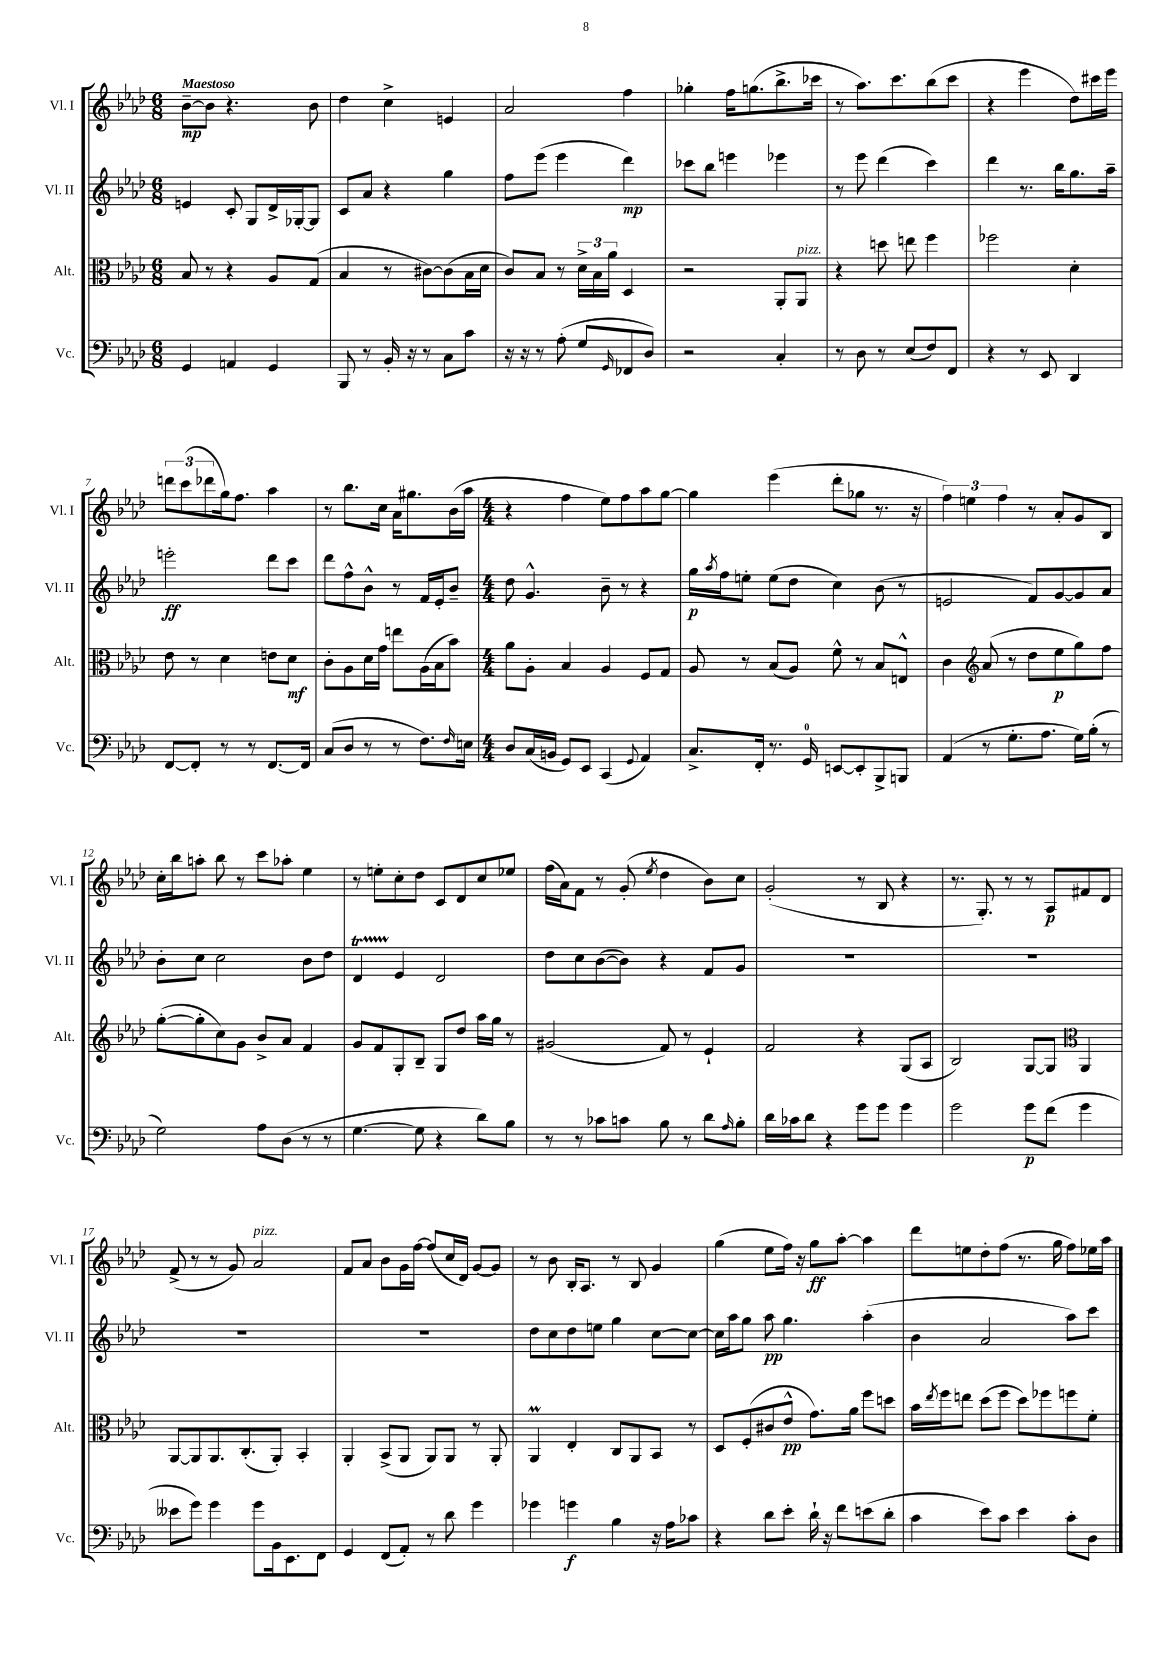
<<
\new StaffGroup <<
\new Staff = "s0" \with { instrumentName = "Vl. I" shortInstrumentName = "Vl. I" } {
    \clef treble \key aes \major \numericTimeSignature \time 6/8 \tempo "Maestoso"
    bes'8~--\mp bes'8 r4. bes'8 |
    des''4 c''4-> e'4 |
    aes'2 f''4 |
    ges''4-. f''16 g''8.( bes''8.-> ces'''16 |
    r8 aes''8.) c'''8. bes''8( c'''8 |
    r4 ees'''4 des''8) cis'''16 ees'''16 |
    \tuplet 3/2 { d'''8 c'''8( des'''8 } g''16) f''8. aes''4 |
    r8 bes''8. c''16 aes'16 gis''8. bes'16( aes''16 |
    \numericTimeSignature \time 4/4 r4 f''4 ees''8) f''8 aes''8 g''8~ |
    g''4 ees'''4( des'''8-. ges''8 r8. r16 |
    \tuplet 3/2 { f''4) e''4 f''4 } r8 aes'8-. g'8 bes8 |
    c''16-. bes''16 a''8-. bes''8 r8 c'''8 aes''8-. ees''4 |
    r8 e''8-. c''8-. des''8 c'8 des'8 c''8 ees''8 |
    f''16( aes'16) f'8 r8 g'8-.( \acciaccatura { ees''8 } des''4 bes'8) c''8 |
    g'2-.( r8 bes8 r4 |
    r8. g8.-.) r8 r8 aes8\p fis'8 des'8 |
    f'8->( r8 r8 g'8) aes'2^\markup { \italic "pizz." } |
    f'8 aes'8 bes'8 g'16 f''16~ f''8( c''16 des'16) g'8~ g'8 |
    r8 bes'8 bes16-. aes8. r8 bes8 g'4 |
    g''4( ees''8 f''16) r16 g''8\ff aes''8~-. aes''4 |
    des'''8 e''8 des''8-. f''8( r8. g''16 f''8) ees''16 aes''16 \bar "|." |
}
\new Staff = "s1" \with { instrumentName = "Vl. II" shortInstrumentName = "Vl. II" } {
    \clef treble \key aes \major \numericTimeSignature \time 6/8
    e'4 c'8-. g8 des'16-> ges16~-. ges8 |
    c'8 aes'8 r4 g''4 |
    f''8 ees'''8( ees'''4 des'''4\mp) |
    ces'''8 bes''8 e'''4 ees'''4 |
    r8 ees'''8 des'''4( c'''4) |
    des'''4 r8. bes''16 g''8. aes''16-- |
    e'''2-.\ff des'''8 c'''8 |
    des'''8 f''8-^ bes'8-^ r8 f'16 ees'16-. bes'8-- |
    \numericTimeSignature \time 4/4 des''8 g'4.-^ bes'8-- r8 r4 |
    g''16\p \acciaccatura { aes''8 } f''16 e''8-. e''8( des''8 c''4) bes'8( r8 |
    e'2 f'8) g'8~ g'8 aes'8 |
    bes'8-. c''8 c''2 bes'8 des''8 |
    des'4\startTrillSpan ees'4\stopTrillSpan des'2 |
    des''8 c''8 bes'8~( bes'8) r4 f'8 g'8 |
    R1 |
    R1 |
    R1 |
    R1 |
    des''8 c''8 des''8 e''8 g''4 c''8~ c''8~ |
    c''16 aes''16 g''8 aes''8\pp g''4. aes''4-.( |
    bes'4 aes'2 aes''8) c'''8 \bar "|." |
}
\new Staff = "s2" \with { instrumentName = "Alt." shortInstrumentName = "Alt." } {
    \clef alto \key aes \major \numericTimeSignature \time 6/8
    bes8 r8 r4 aes8 g8( |
    bes4 r8 cis'8~) cis'8( bes16 des'16 |
    c'8) bes8 r8 \tuplet 3/2 { des'16-> bes16 aes'16 } des4 |
    r2 aes,8-. aes,8^\markup { \italic "pizz." } |
    r4 d''8 e''8 f''4 |
    fes''2 des'4-. |
    ees'8 r8 des'4 e'8 des'8\mf |
    c'8-. aes8 des'16 g'16 e''8 aes16( bes16 bes'8) |
    \numericTimeSignature \time 4/4 aes'8 aes8-. bes4 aes4 f8 g8 |
    aes8 r8 bes8( aes8) f'8-^ r8 bes8 e8-^ |
    c'4 \clef treble aes'8( r8 des''8 ees''8\p g''8) f''8 |
    g''8~-.( g''8-. c''8) g'8 bes'8-> aes'8 f'4 |
    g'8 f'8 g8-. bes8-- g8 des''8 aes''16 g''16 r8 |
    gis'2( f'8) r8 ees'4-! |
    f'2 r4 g8( aes8 |
    bes2) g8~ g8 \clef alto aes,4 |
    aes,8~ aes,8 aes,8. c8.-.( aes,8-.) bes,4-. |
    aes,4-. bes,8->( aes,8 aes,8) aes,8 r8 aes,8-. |
    aes,4\prall ees4-. c8 aes,8 bes,8 r8 |
    des8 f8-.( cis'8 ees'8-^\pp g'8.) aes'16 f''8 d''8 |
    bes'16 \acciaccatura { ees''8 } f''16 e''8 des''8( f''8 des''8) fes''8 f''8 f'8-. \bar "|." |
}
\new Staff = "s3" \with { instrumentName = "Vc." shortInstrumentName = "Vc." } {
    \clef bass \key aes \major \numericTimeSignature \time 6/8
    g,4 a,4 g,4 |
    bes,,8 r8 bes,16-. r16 r8 c8 c'8 |
    r16 r16 r8 aes8-.( g8 \grace { g,16 } fes,8 des8) |
    r2 c4-. |
    r8 des8 r8 ees8( f8) f,8 |
    r4 r8 ees,8 des,4 |
    f,8~ f,8-. r8 r8 f,8.~ f,16 |
    c8( des8 r8 r8 f8.) \grace { f16 } e16 |
    \numericTimeSignature \time 4/4 des8 c16( b,16 g,8) ees,8 c,4( \appoggiatura { g,8 } aes,4) |
    c8.-> f,16-. r8. g,16-0 e,8~ e,8-. bes,,8-> b,,8 |
    aes,4( r8 g8.-. aes8. g16) bes16-.( r8 |
    g2) aes8 des8( r8 r8 |
    g4.~ g8 r4 des'8) bes8 |
    r8 r8 ces'8 c'8 bes8 r8 des'8 \grace { aes16 } bes8-. |
    des'16 ces'16 des'8 r4 g'8 g'8 g'4 |
    g'2 g'8\p f'8( g'4 |
    eeses'8 g'8) g'4 g'8 bes,16 ees,8. f,8 |
    g,4 f,8( aes,8-.) r8 des'8 g'4 |
    ges'4 g'4\f bes4 r16 aes16 ces'8 |
    r4 des'8 ees'8-. des'16-! r16 f'8 e'8( des'8-. |
    c'4 ees'8) c'8 ees'4 c'8-. des8 \bar "|." |
}
>>
>>
